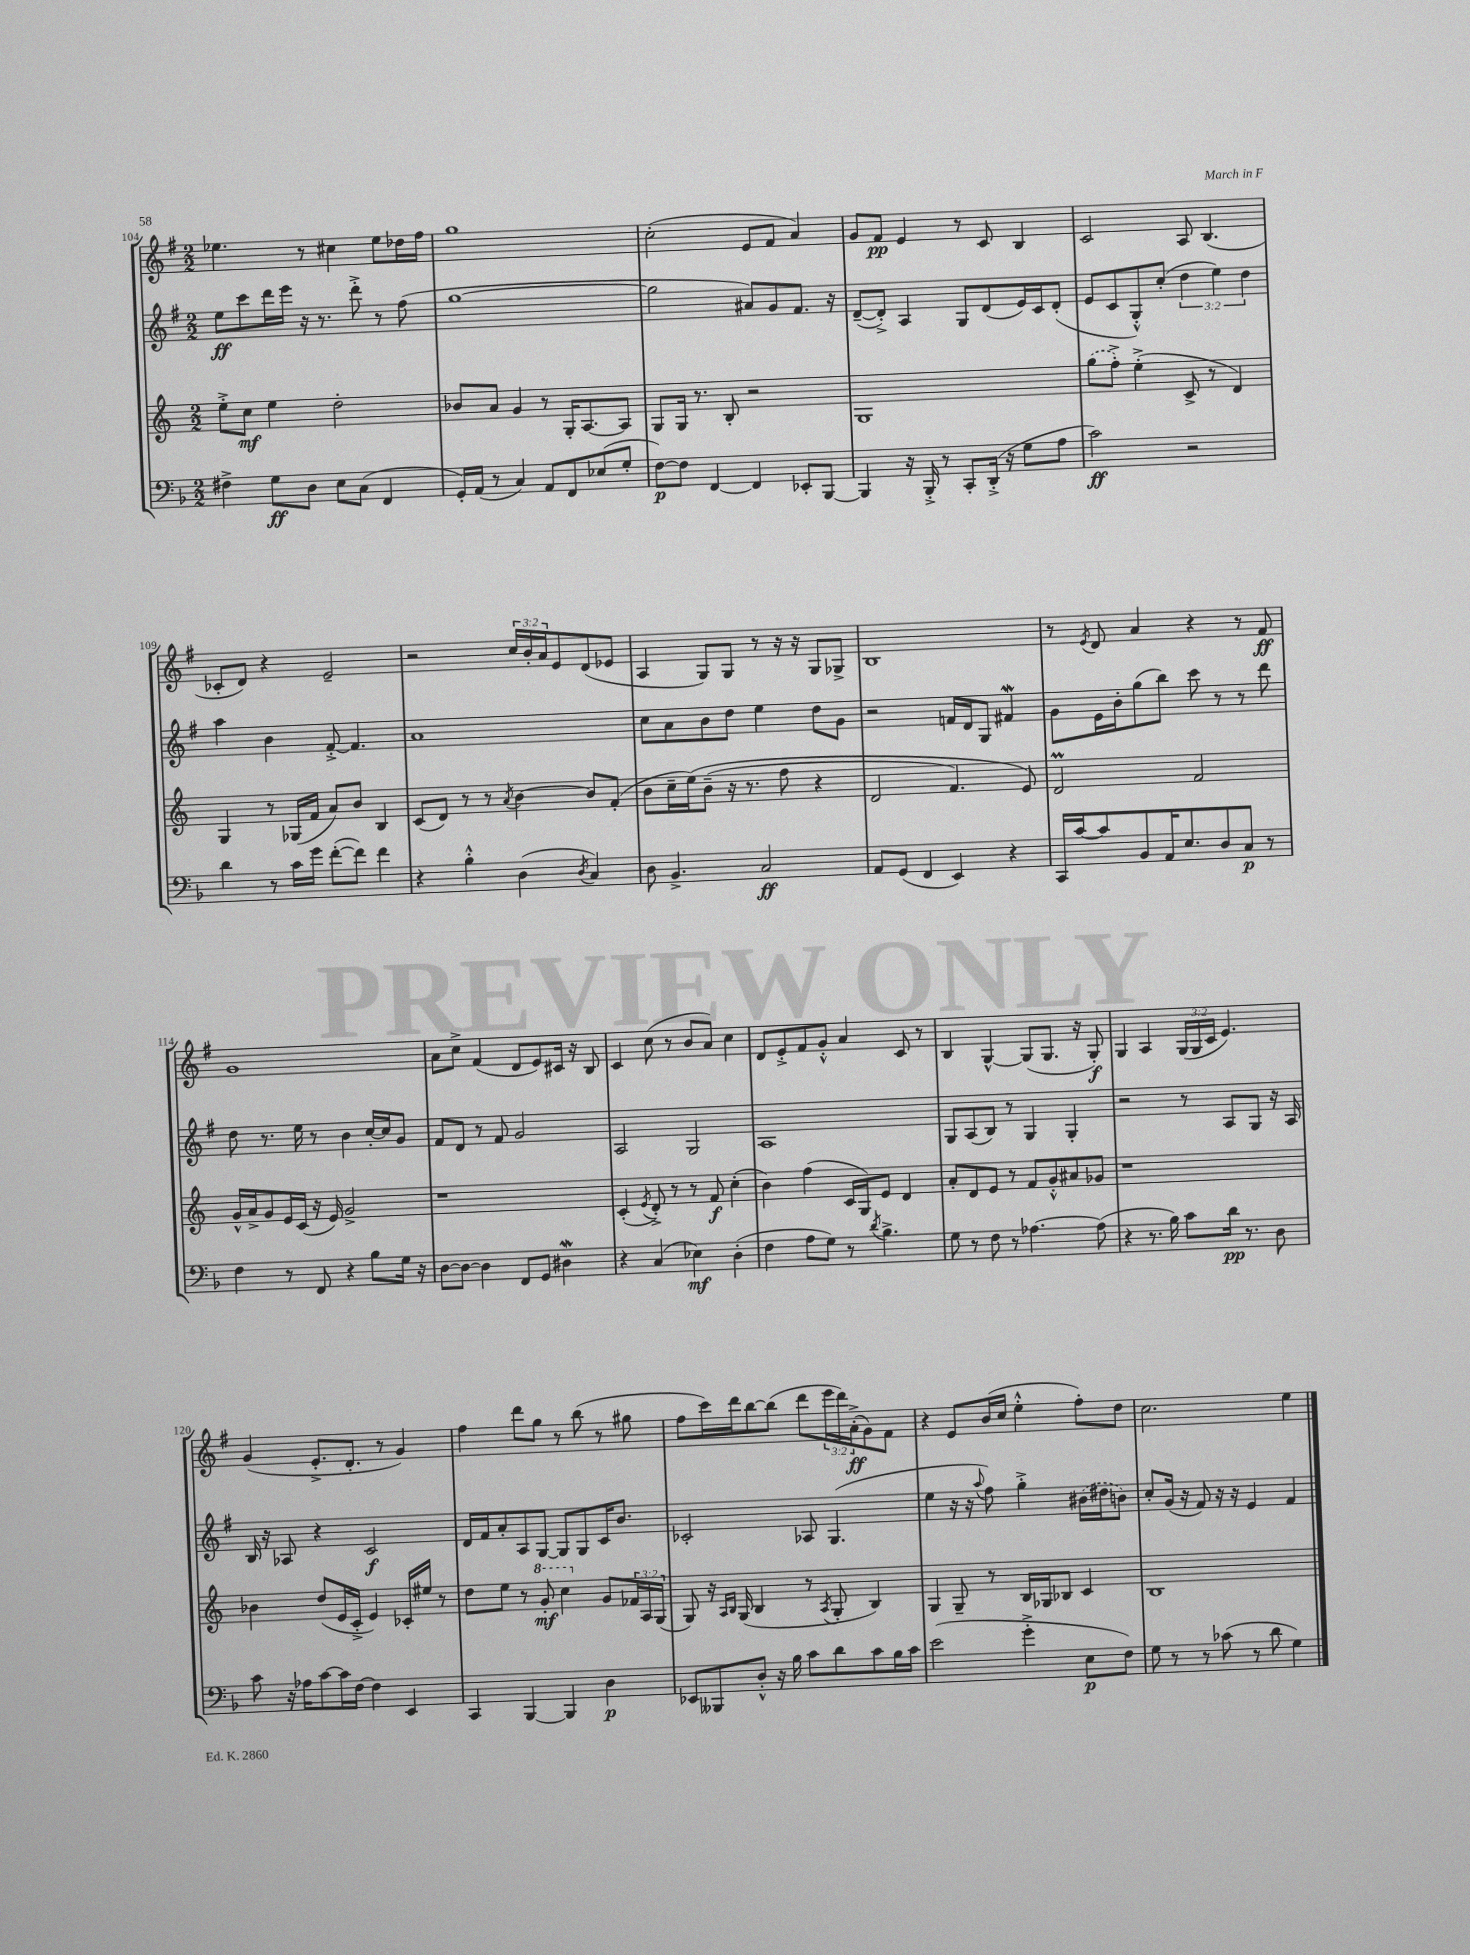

**kern	**dynam	**kern	**dynam	**kern	**dynam	**kern	**dynam
*part4	*part4	*part3	*part3	*part2	*part2	*part1	*part1
*staff4	*staff4	*staff3	*staff3	*staff2	*staff2	*staff1	*staff1
*clefF4	*	*clefG2	*	*clefG2	*	*clefG2	*
*k[b-]	*	*k[]	*	*k[f#]	*	*k[f#]	*
*M2/2	*	*M2/2	*	*M2/2	*	*M2/2	*
=104	=104	=104	=104	=104	=104	=104	=104
4F#X^\	.	8ee'^\L	.	8ee\L	ff	4.ee-X\	.
.	.	8cc\J	mf	8ccc\	.	.	.
8G\L	ff	4ee\	.	16ddd\L	.	.	.
.	.	.	.	16eee\JJ	.	.	.
8D\J	.	.	.	16r	.	8r	.
.	.	.	.	8.r	.	.	.
8E\L	.	2dd'\	.	.	.	4cc#X\	.
(8C\J	.	.	.	8ddd'^\	.	.	.
4FF/	.	.	.	8r	.	8ee-\L	.
.	.	.	.	(8ff#\	.	16dd-X\L	.
.	.	.	.	.	.	16ff#\JJ	.
=105	=105	=105	=105	=105	=105	=105	=105
16GG'/LL)	.	8b-X/L	.	[1gg	.	1gg	.
(16AA/JJ	.	.	.	.	.	.	.
8r	.	8a/J	.	.	.	.	.
4C/)	.	4g/	.	.	.	.	.
8AA/L	.	8r	.	.	.	.	.
8FF/	.	16G'/KL	.	.	.	.	.
.	.	[8.A/	.	.	.	.	.
(8E-X/	.	.	.	.	.	.	.
8G'/J	.	8A/J]	.	.	.	.	.
=106	=106	=106	=106	=106	=106	=106	=106
[8F\L)	p	8G/L	.	2gg\]	.	(2cc'\	.
8F\J]	.	16G/Jk	.	.	.	.	.
.	.	8.r	.	.	.	.	.
[4FF/	.	.	.	.	.	.	.
.	.	8B'/	.	.	.	.	.
4FF/]	.	2r	.	8a#X/L)	.	8e/L	.
.	.	.	.	8g/	.	8f#/J	.
8EE-X'/L	.	.	.	8.f#/J	.	4a/)	.
[8BBB-/J	.	.	.	.	.	.	.
.	.	.	.	16r	.	.	.
=107	=107	=107	=107	=107	=107	=107	=107
4BBB-/]	.	1G	.	([8d~/L	.	8g/L	.
.	.	.	.	8d'^/J])	.	8f#/J	pp
16r	.	.	.	4A/	.	4e/	.
16BBB-'^/	.	.	.	.	.	.	.
8r	.	.	.	.	.	.	.
8CC'/L	.	.	.	8G/L	.	8r	.
(16DD'^/Jk	.	.	.	(8d/	.	8c/	.
16r	.	.	.	.	.	.	.
8G\L	.	.	.	16e/L)	.	4B/	.
.	.	.	.	16c/J	.	.	.
8A\J	.	.	.	(8d'/J	.	.	.
=108	=108	=108	=108	=108	=108	=108	=108
2c\)	ff	(8gg\L	.	8e/L	.	2c/	.
.	.	8ff'^\J)	.	8c/	.	.	.
.	.	(4ee'^\	.	8G'^^/)	.	.	.
.	.	.	.	(8cc'/J	.	.	.
2r	.	8c^/	.	6dd\	.	8A/	.
.	.	8r	.	.	.	(4.B/	.
.	.	.	.	6ee\)	.	.	.
.	.	4d/)	.	.	.	.	.
.	.	.	.	6dd\	.	.	.
!!LO:LB:g=z
=109	=109	=109	=109	=109	=109	=109	=109
4d\	.	4G/	.	4aa\	.	8c-X'/L	.
.	.	.	.	.	.	8d/J)	.
8r	.	8r	.	4b\	.	4r	.
16c\LL	.	(16G-X/LL	.	.	.	.	.
16g\JJ	.	16f/JJ	.	.	.	.	.
([8f'\L	.	8a/L)	.	[8f#'^/	.	2e~/	.
8f\J])	.	8b/J	.	4.f#/]	.	.	.
4f\	.	4B/	.	.	.	.	.
=110	=110	=110	=110	=110	=110	=110	=110
4r	.	(8c/L	.	1a	.	2r	.
.	.	8d/J)	.	.	.	.	.
4B-'^^\	.	8r	.	.	.	.	.
.	.	8r	.	.	.	.	.
.	.	8qa/	.	.	.	.	.
(4D\	.	[4b\	.	.	.	24cc/LL	.
.	.	.	.	.	.	24b'/	.
.	.	.	.	.	.	24a/J	.
.	.	.	.	.	.	8e/	.
8qD/	.	.	.	.	.	.	.
4C/)	.	8b/L]	.	.	.	(8d/	.
.	.	(8f'/J	.	.	.	8e-X/J	.
=111	=111	=111	=111	=111	=111	=111	=111
8D\	.	8b\L	.	8cc\L	.	4A/	.
4.BB-^/	.	16cc~\L	.	8a\	.	.	.
.	.	(16ee\J)	.	.	.	.	.
.	.	(8b~\J	.	8b\	.	8G/L)	.
.	.	16r	.	8dd\J	.	8G/J	.
.	.	8.r	.	.	.	.	.
2C/	ff	.	.	4ee\	.	8r	.
.	.	8ff\	.	.	.	16r	.
.	.	.	.	.	.	16r	.
.	.	4r	.	8dd\L	.	8G/L	.
.	.	.	.	8g\J	.	8G-X^/J	.
=112	=112	=112	=112	=112	=112	=112	=112
8AA/L	.	2d/	.	2r	.	1B	.
(8GG/J	.	.	.	.	.	.	.
4FF/	.	.	.	.	.	.	.
4EE/)	.	4.f/)	.	16fn/LL	.	.	.
.	.	.	.	16d/J	.	.	.
.	.	.	.	8G/J	.	.	.
4r	.	.	.	4f#XW/	.	.	.
.	.	8e/)	.	.	.	.	.
=113	=113	=113	=113	=113	=113	=113	=113
16CC/LL	.	2dM/	.	8g\L	.	8r	.
[16c/J	.	.	.	.	.	.	.
.	.	.	.	.	.	8qe/	.
8c/]	.	.	.	16e\L	.	8d/	.
.	.	.	.	16b'\J	.	.	.
8BB-/	.	.	.	(8gg\	.	4a/	.
16AA/K	.	.	.	8bb\J)	.	.	.
8.E/	.	.	.	.	.	.	.
.	.	2f/	.	8ccc\	.	4r	.
8D/	.	.	.	8r	.	.	.
8C/J	p	.	.	8r	.	8r	.
8r	.	.	.	8ddd\	.	8f#/	ff
!!LO:LB:g=z
=114	=114	=114	=114	=114	=114	=114	=114
4F\	.	16g^^/LL	.	8dd\	.	1g	.
.	.	16a^/J	.	.	.	.	.
.	.	8g/	.	8.r	.	.	.
8r	.	16e/L	.	.	.	.	.
.	.	(16c/JJ	.	16ee\	.	.	.
8FF/	.	16r	.	8r	.	.	.
.	.	16e/)	.	.	.	.	.
4r	.	2g^/	.	4b\	.	.	.
8B-\L	.	.	.	[16cc'/LL	.	.	.
.	.	.	.	16cc/J]	.	.	.
16G\Jk	.	.	.	8g/J	.	.	.
16r	.	.	.	.	.	.	.
=115	=115	=115	=115	=115	=115	=115	=115
[8D\L	.	1r	.	8f#/L	.	8a\L	.
8D\J_	.	.	.	8d/J	.	8cc^\J	.
4D\]	.	.	.	8r	.	(4f#/	.
.	.	.	.	8f#/	.	.	.
8FF/L	.	.	.	2g/	.	8d/L	.
8GG/J	.	.	.	.	.	8e/)	.
4D#XW\	.	.	.	.	.	16c#X/Jk	.
.	.	.	.	.	.	16r	.
.	.	.	.	.	.	8B/	.
=116	=116	=116	=116	=116	=116	=116	=116
4r	.	(4c'/	.	2A/	.	4c/	.
.	.	8qe/	.	.	.	.	.
(4C/	.	8d'^/)	.	.	.	(8cc\	.
.	.	8r	.	.	.	8r	.
4E-X\)	mf	8r	.	2G/	.	8b/L	.
.	.	8f/	f	.	.	8a/J)	.
(4D'\	.	(4cc'\	.	.	.	4cc\	.
=117	=117	=117	=117	=117	=117	=117	=117
4F\	.	4b\)	.	1A	.	8d/L	.
.	.	.	.	.	.	8e'^/	.
8A\L	.	(4ff\	.	.	.	8f#/	.
8G\J)	.	.	.	.	.	8g'^^/J	.
8r	.	16c/LL	.	.	.	4a/	.
.	.	16G/J)	.	.	.	.	.
8qd/	.	.	.	.	.	.	.
4.B-^\	.	8e/J	.	.	.	.	.
.	.	4d/	.	.	.	8c/	.
.	.	.	.	.	.	8r	.
=118	=118	=118	=118	=118	=118	=118	=118
8G\	.	8a'/L	.	8G/L	.	4B/	.
8r	.	8d/	.	(8A/	.	.	.
8F\	.	8e/J	.	8B/J)	.	[4G^^/	.
8r	.	8r	.	8r	.	.	.
[4.A-X\	.	8f/L	.	4G/	.	(8G/L]	.
.	.	8g'^^/	.	.	.	8.G/J	.
.	.	8a#X/	.	4G'/	.	.	.
.	.	.	.	.	.	16r	.
(8A-\]	.	8g-X/J	.	.	.	8G'/)	f
=119	=119	=119	=119	=119	=119	=119	=119
4r	.	1r	.	2r	.	4G/	.
8.r	.	.	.	.	.	4A/	.
16B-\)	.	.	.	.	.	.	.
8c\L	.	.	.	8r	.	(24G/LL	.
.	.	.	.	.	.	24G/	.
.	.	.	.	.	.	24c/JJ	.
16d\Jk	pp	.	.	8A/L	.	4.e/)	.
8.r	.	.	.	.	.	.	.
.	.	.	.	8G/J	.	.	.
8D\	.	.	.	16r	.	.	.
.	.	.	.	16A/	.	.	.
!!LO:LB:g=z
=120	=120	=120	=120	=120	=120	=120	=120
8c\	.	4b-X\	.	16B/	.	(4g/	.
.	.	.	.	16r	.	.	.
16r	.	.	.	8A-X/	.	.	.
16A-X\KL	.	.	.	.	.	.	.
[8c\	.	(8dd/L	.	4r	.	8.e'^/L	.
16c\L]	.	16e/L	.	.	.	.	.
[16F\JJ	.	16c'^/JJ	.	.	.	8.d'/J	.
4F\]	.	4e/)	.	2c/	f	.	.
.	.	.	.	.	.	8r	.
4EE/	.	16c-X'/LL	.	.	.	4g/)	.
.	.	16ee#X/JJ	.	.	.	.	.
.	.	8r	.	.	.	.	.
=121	=121	=121	=121	=121	=121	=121	=121
4CC/	.	8dd\L	.	16d/LL	.	4ff#\	.
.	.	.	.	16f#/J	.	.	.
.	.	8ee\J	.	8a'/	.	.	.
[4BBB-/	.	8r	.	8A/	.	8ddd\L	.
*	*	*8va	*	*	*	*	*
.	.	8gg'/	mf	[8G/J	.	8gg\J	.
4BBB-/]	.	4ccc\	.	8G/L]	.	8r	.
.	.	.	.	8G/	.	(8bb\	.
*	*	*X8va	*	*	*	*	*
4D\	p	8g/L	.	16c/K	.	8r	.
.	.	.	.	8.b/J	.	.	.
.	.	24f-X/L	.	.	.	8gg#X\	.
.	.	24A/	.	.	.	.	.
.	.	(24G/JJ	.	.	.	.	.
=122	=122	=122	=122	=122	=122	=122	=122
8EE-X/L	.	8G/)	.	2c-X'/	.	8ff#\L	.
8BBB--X/	.	16r	.	.	.	16ccc\L)	.
.	.	16qqA/LL	.	.	.	.	.
.	.	16qqB/JJ	.	.	.	.	.
.	.	(16G/	.	.	.	16ddd\J	.
8D'^^/J	.	4B/	.	.	.	[8bb\	.
16r	.	.	.	.	.	(8bb\J]	.
16B-\	.	.	.	.	.	.	.
8c\L	.	8r	.	8A-X/	.	8ddd\L	.
.	.	8qA/	.	.	.	.	.
8d\	.	8G'/	.	(4.G/	.	24eee\L	.
.	.	.	.	.	.	24ddd\)	.
.	.	.	.	.	.	(24a'^\J	ff
8c\	.	4B/)	.	.	.	8g\)	.
16B-\L	.	.	.	.	.	8f#\J	.
16c\JJ	.	.	.	.	.	.	.
=123	=123	=123	=123	=123	=123	=123	=123
(2e\	.	4G/	.	4ee\	.	4r	.
.	.	8G~/	.	16r	.	8e/L	.
.	.	.	.	16r	.	.	.
.	.	.	.	8qqaa/	.	.	.
.	.	8r	.	8ff#\)	.	(16b/L	.
.	.	.	.	.	.	16cc/JJ	.
4g'^\	.	16B/LL	.	4gg'^\	.	4ee'^^\	.
.	.	16G-X/J	.	.	.	.	.
.	.	8B-X/J	.	.	.	.	.
8E\L	p	4c/	.	(16b#X\LL	.	8ff#'\L)	.
.	.	.	.	16dd#X\J	.	.	.
8F\J)	.	.	.	8bn\J)	.	8dd\J	.
=124	=124	=124	=124	=124	=124	=124	=124
8G\	.	1B	.	8cc'/L	.	2.cc\	.
8r	.	.	.	(16g/Jk	.	.	.
.	.	.	.	16r	.	.	.
8r	.	.	.	8f#/)	.	.	.
(8c-X\	.	.	.	16r	.	.	.
.	.	.	.	16r	.	.	.
8r	.	.	.	4e/	.	.	.
8d\	.	.	.	.	.	.	.
4G\)	.	.	.	4f#/	.	4ee\	.
==	==	==	==	==	==	==	==
*-	*-	*-	*-	*-	*-	*-	*-
